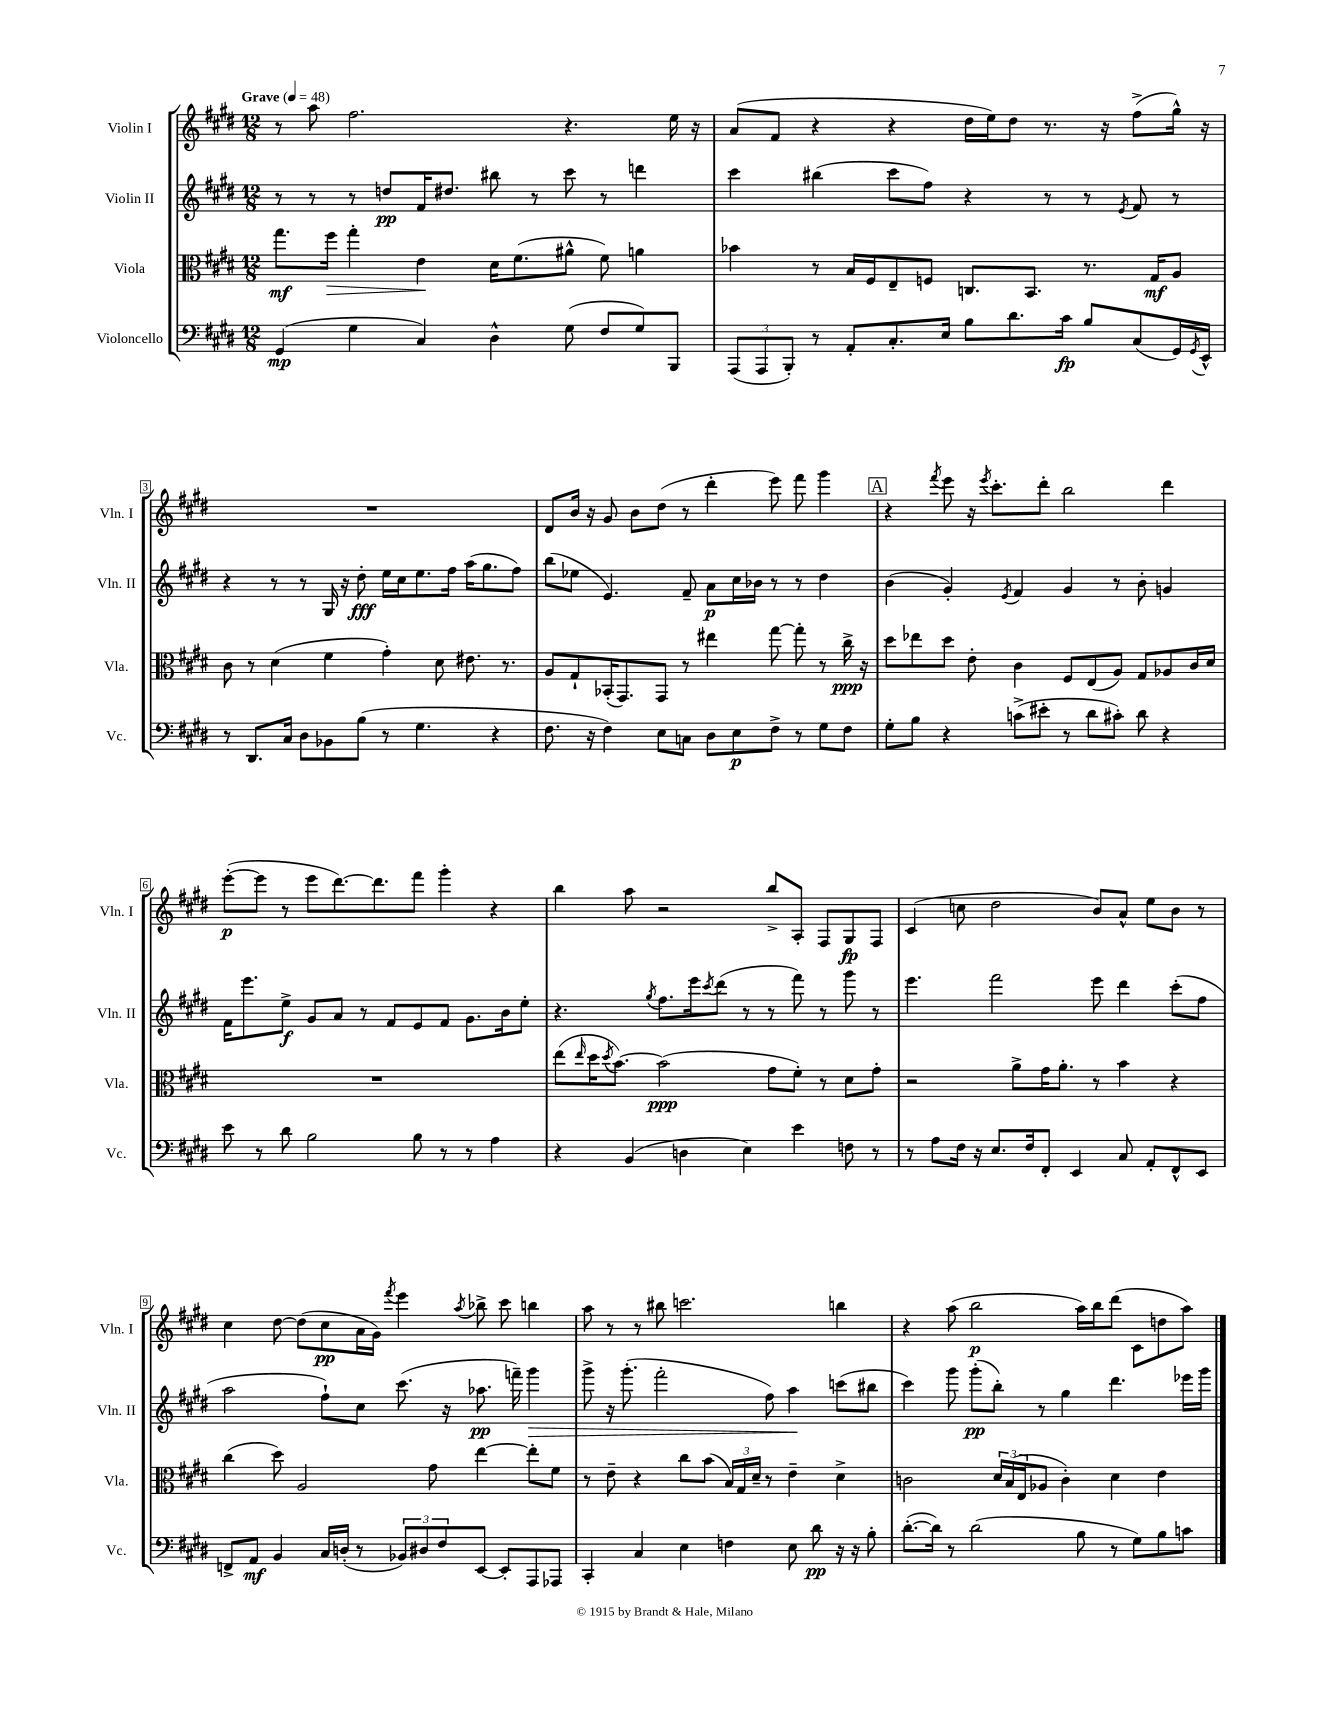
<<
\new StaffGroup <<
\new Staff = "s0" \with { instrumentName = "Violin I" shortInstrumentName = "Vln. I" } {
    \clef treble \key e \major \numericTimeSignature \time 12/8 \tempo "Grave" 4 = 48
    r8 a''8 fis''2. r4. e''16 r16 |
    a'8( fis'8 r4 r4 dis''16 e''16) dis''8 r8. r16 fis''8->( gis''16-^) r16 |
    R1. |
    dis'8 b'16 r16 gis'8 b'8 dis''8( r8 dis'''4-. e'''8) fis'''8 gis'''4 |
    \mark \markup { \box "A" } r4 \acciaccatura { fis'''8 } e'''8 r16 \acciaccatura { e'''8 } cis'''8.-. dis'''8-. b''2 dis'''4 |
    e'''8~-.\p( e'''8 r8 e'''8 dis'''8.~) dis'''8. fis'''8 gis'''4-. r4 |
    b''4 a''8 r2 b''8-> a8-. fis8 gis8\fp fis8 |
    cis'4( c''8 dis''2 b'8) a'8-^ e''8 b'8 r8 |
    cis''4 dis''8~ dis''8( cis''8\pp a'16 gis'16) \acciaccatura { fis'''8 } e'''4 \acciaccatura { a''8 } bes''8-> cis'''8 b''4 |
    a''8 r8 r8 bis''8 c'''2. b''4 |
    r4 a''8( b''2\p a''16) b''16 dis'''8( cis'8 d''8 a''8) \bar "|." |
}
\new Staff = "s1" \with { instrumentName = "Violin II" shortInstrumentName = "Vln. II" } {
    \clef treble \key e \major \numericTimeSignature \time 12/8
    r8 r8 r8 d''8\pp fis'16 dis''8. bis''8 r8 cis'''8 r8 d'''4 |
    cis'''4 bis''4( cis'''8 fis''8) r4 r8 r8 \acciaccatura { e'8 } fis'8 r8 |
    r4 r8 r8 gis16 r16 dis''8-.\fff e''16 cis''16 e''8. fis''16 a''16( gis''8. fis''8) |
    b''8( ees''8 e'4.) fis'8-- a'8\p cis''16 bes'16 r8 r8 dis''4 |
    \mark \markup { \box "A" } b'4( gis'4-.) \acciaccatura { e'8 } fis'4 gis'4 r8 b'8-. g'4 |
    fis'16 e'''8. e''8->\f gis'8 a'8 r8 fis'8 e'8 fis'8 gis'8. b'16 e''8-. |
    r4. \acciaccatura { gis''8 } fis''8. e'''16 \acciaccatura { cis'''8 } dis'''8( r8 r8 fis'''8) r8 gis'''8 r8 |
    e'''4. fis'''2 e'''8 dis'''4 cis'''8-.( fis''8 |
    a''2 fis''8-!) cis''8 cis'''8.( r16 aes''8.\pp f'''16--) gis'''4\> |
    gis'''8-> r16 gis'''8.-.( fis'''2-. fis''8) a''4\! c'''8( bis''8 |
    cis'''4) gis'''8 gis'''8-.\pp( b''8-.) r8 gis''4 dis'''4. ees'''16 gis'''16 \bar "|." |
}
\new Staff = "s2" \with { instrumentName = "Viola" shortInstrumentName = "Vla." } {
    \clef alto \key e \major \numericTimeSignature \time 12/8
    gis''8.\mf fis''16\> gis''4-. e'4\! dis'16 fis'8.( ais'8-^ fis'8) a'4 |
    bes'4 r8 b16 fis16 e8-- f8 c8. b,8. r8. gis16\mf a8 |
    cis'8 r8 dis'4( fis'4 gis'4-.) dis'8 eis'8. r8. |
    a8 gis8-! bes,16-.( gis,8.) gis,8 r8 eis''4 gis''8~ gis''8-. r8 cis''16->\ppp r16 |
    \mark \markup { \box "A" } dis''8 ees''8 dis''8 e'8-. cis'4 fis8 e8( a8) gis8 aes8 cis'16 dis'16 |
    R1. |
    e''8( \grace { e''16 } dis''16 \acciaccatura { dis''8 } b'8.~) b'2\ppp( gis'8 fis'8-.) r8 dis'8 gis'8-. |
    r2 a'8-> gis'16 a'8.-. r8 b'4 r4 |
    cis''4( dis''8) a2 gis'8 e''4~ e''8-. fis'8 |
    r8 e'8-- r4 cis''8 b'8( \tuplet 3/2 { b16) gis16 dis'16-- } r8 e'4-- dis'4-> |
    c'2 \tuplet 3/2 { dis'16 b16( e16 } aes8 c'4-.) dis'4 e'4 \bar "|." |
}
\new Staff = "s3" \with { instrumentName = "Violoncello" shortInstrumentName = "Vc." } {
    \clef bass \key e \major \numericTimeSignature \time 12/8
    gis,4\mp( gis4 cis4) dis4-^ gis8( fis8 gis8) b,,8 |
    \tuplet 3/2 { a,,8( a,,8 b,,8-.) } r8 a,8-. cis8.-. e16 b8 dis'8. cis'16\fp b8 cis8( gis,16) \acciaccatura { gis,8 } e,16-^ |
    r8 dis,8. cis16 dis8 bes,8 b8( r8 gis4. r4 |
    fis8. r16 fis4) e8 c8 dis8 e8\p fis8-> r8 gis8 fis8 |
    \mark \markup { \box "A" } gis8-. b8 r4 c'8->( eis'8-. r8 dis'8 cis'8-.) dis'8 r4 |
    e'8 r8 dis'8 b2 b8 r8 r8 a4 |
    r4 b,4( d4 e4) e'4 f8 r8 |
    r8 a8 fis16 r16 e8. fis16 fis,8-. e,4 cis8 a,8-. fis,8-^ e,8 |
    f,8-> a,8\mf b,4 cis16 d16-.( r8 \tuplet 3/2 { bes,8) dis8 fis8 } e,8~ e,8-. a,,8 aes,,8 |
    cis,4-. cis4 e4 f4 e8 dis'8\pp r16 r16 b8-. |
    dis'8.~-.( dis'16) r8 dis'2( b8 r8 gis8) b8 c'8 \bar "|." |
}
>>
>>
\layout { \context { \Score \override BarNumber.stencil = #(make-stencil-boxer 0.1 0.3 ly:text-interface::print) } }
